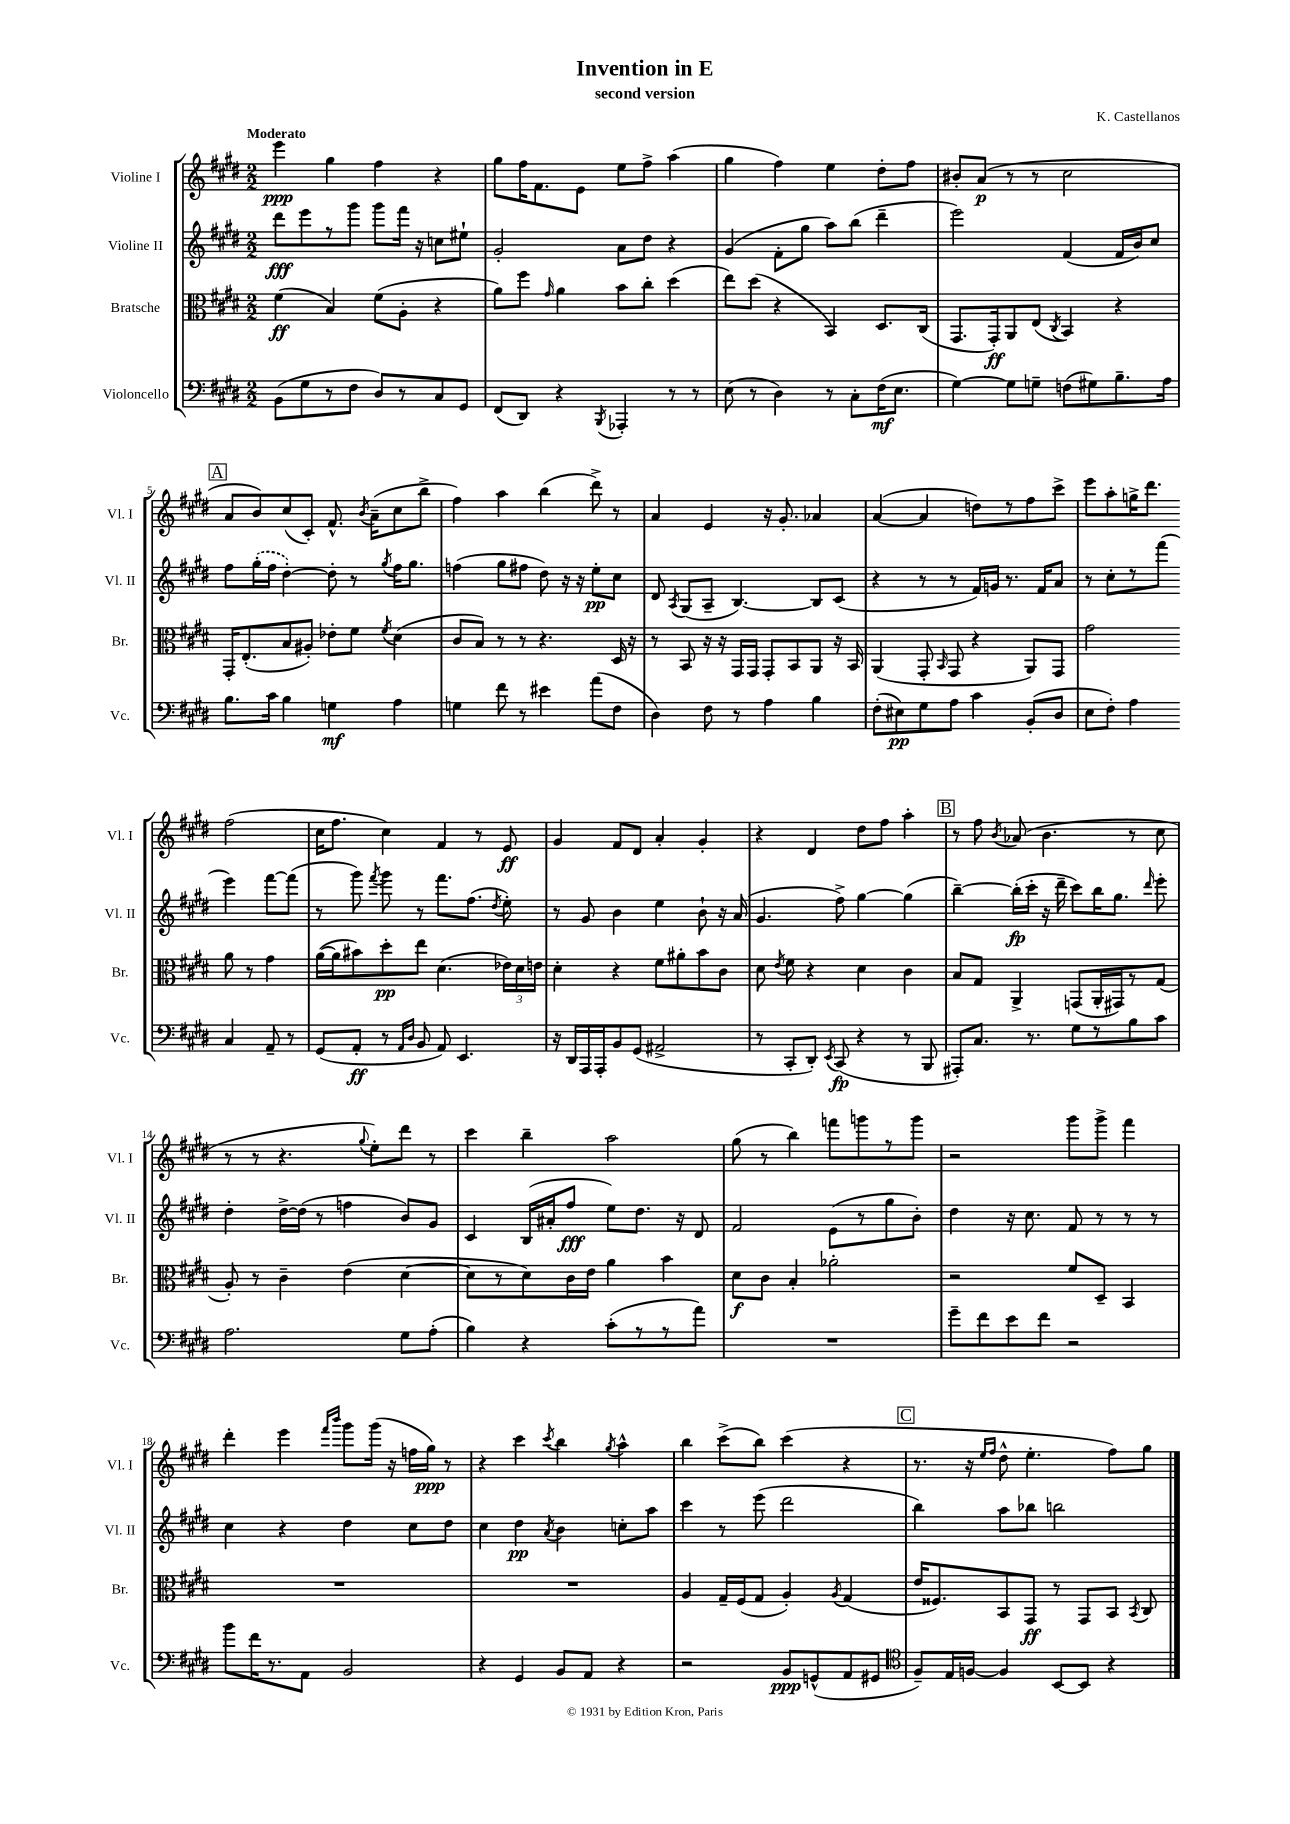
\header { title = "Invention in E" composer = "K. Castellanos" subtitle = "second version" }
<<
\new StaffGroup <<
\new Staff = "s0" \with { instrumentName = "Violine I" shortInstrumentName = "Vl. I" } {
    \clef treble \key e \major \numericTimeSignature \time 2/2 \tempo "Moderato"
    \autoBeamOff e'''4\ppp gis''4 fis''4 r4 |
    gis''8[ fis''16 fis'8. e'8] e''8[ fis''8]-> a''4( |
    gis''4 fis''4) e''4 dis''8[-. fis''8] |
    bis'8[-. a'8]\p( r8 r8 cis''2 |
    \mark \markup { \box "A" } a'8[ b'8) cis''8( cis'8]-.) fis'8.-^ \acciaccatura { b'8 } a'16[--( cis''8 b''8]-> |
    fis''4) a''4 b''4( dis'''8->) r8 |
    a'4 e'4 r16 gis'8.-. aes'4 |
    a'4~( a'4 d''8[) r8 fis''8 cis'''8]-> |
    e'''8[ a''8-. g''16-> dis'''8.] fis''2( |
    cis''16[ fis''8.] cis''4) fis'4 r8 e'8\ff |
    gis'4 fis'8[ dis'8] a'4-. gis'4-. |
    r4 dis'4 dis''8[ fis''8] a''4-. |
    \mark \markup { \box "B" } r8 fis''8 \acciaccatura { b'8 } aes'8( b'4. r8 cis''8 |
    r8 r8 r4. \appoggiatura { gis''8 } e''8[-.) dis'''8] r8 |
    cis'''4 b''4-- a''2 |
    gis''8( r8 b''4) f'''8[ g'''8 r8 g'''8] |
    r2 gis'''8[ gis'''8]-> fis'''4 |
    dis'''4-. e'''4 \grace { fis'''16[ b'''16] } gis'''8[ gis'''16]( r16 f''16[ gis''16]\ppp) r8 |
    r4 cis'''4 \acciaccatura { cis'''8 } b''4 \acciaccatura { gis''8 } a''4-^ |
    b''4 cis'''8[->( b''8]) cis'''4( r4 |
    \mark \markup { \box "C" } r8. r16 \grace { e''16[ fis''16] } dis''8-^ e''4.-. fis''8[) gis''8] \bar "|." |
}
\new Staff = "s1" \with { instrumentName = "Violine II" shortInstrumentName = "Vl. II" } {
    \clef treble \key e \major \numericTimeSignature \time 2/2
    \autoBeamOff dis'''8[\fff e'''8 r8 gis'''8] gis'''8[ fis'''16] r16 c''8[ eis''8]-! |
    gis'2-. a'8[ dis''8] r4 |
    gis'4( fis'8[-. gis''8] a''8[) b''8]( dis'''4-- |
    e'''2) fis'4( fis'16[ b'16) cis''8] |
    \mark \markup { \box "A" } fis''8[ \once \slurDashed gis''16-.( fis''16] dis''4~-.) dis''8-. r8 \acciaccatura { gis''8 } fis''16[ gis''8.] |
    f''4( gis''8[ fis''8] dis''8) r16 r16 e''8[-.\pp cis''8] |
    dis'8 \acciaccatura { a8 } gis8[( a8]-- b4.~) b8[ cis'8]( |
    r4 r8 r8 fis'16[) g'16] r8. fis'16[ a'8] |
    r8 cis''8[-. r8 fis'''8]( e'''4) fis'''8[~ fis'''8]( |
    r8 gis'''8) \acciaccatura { fis'''8 } gis'''8 r8 fis'''8.[ fis''8.]( \acciaccatura { dis''8 } e''8-.) |
    r8 gis'8 b'4 e''4 b'8-! r16 a'16( |
    gis'4. fis''8->) gis''4~ gis''4( |
    \mark \markup { \box "B" } b''4~--) b''16[-.\fp( cis'''16]-. r16 dis'''16-- cis'''8[) b''16 gis''8.] \grace { dis'''16 } e'''8-. |
    dis''4-. dis''16[~-> dis''16]( r8 f''4 b'8[) gis'8] |
    cis'4 b16[( ais'16-. fis''8]\fff e''8[) dis''8.] r16 dis'8 |
    fis'2 e'8[( r8 gis''8 b'8]-.) |
    dis''4 r16 cis''8. fis'8 r8 r8 r8 |
    cis''4 r4 dis''4 cis''8[ dis''8] |
    cis''4 dis''4\pp \acciaccatura { a'8 } b'4 c''8[-. a''8] |
    cis'''4 r8 e'''8( dis'''2 |
    \mark \markup { \box "C" } b''4) a''8[ bes''8] b''2 \bar "|." |
}
\new Staff = "s2" \with { instrumentName = "Bratsche" shortInstrumentName = "Br." } {
    \clef alto \key e \major \numericTimeSignature \time 2/2
    \autoBeamOff fis'4\ff( b4) fis'8[( a8]-. r4 |
    a'8[) fis''8] \grace { gis'16 } a'4 b'8[ cis''8]-. dis''4( |
    e''8[) dis''8]( r4 b,4) dis8.[ cis16]( |
    gis,8.[ gis,16-.\ff) a,8 e8]( \acciaccatura { cis8 } b,4) r4 |
    \mark \markup { \box "A" } gis,16[-. e8.-.( b8 ais8]-.) ees'8[-. fis'8] \acciaccatura { fis'8 } dis'4( |
    cis'8[ b8]) r8 r8 r4. dis16 r16 |
    r8 b,8 r16 r16 gis,16[ gis,16] gis,8[-. b,8 a,8] r16 b,16 |
    a,4( gis,8-. \grace { b,16 } gis,8 r4 a,8[) gis,8] |
    gis'2 a'8 r8 gis'4 |
    a'16[~( a'16 bis'8) dis''8-.\pp e''8] dis'4.( \tuplet 3/2 { ees'16[) dis'16 e'16] } |
    dis'4-. r4 fis'8[ ais'8-. b'8 cis'8] |
    dis'8 \acciaccatura { e'8 } fis'8 r4 dis'4 cis'4 |
    \mark \markup { \box "B" } b8[ gis8] a,4-> g,8[( a,16-. gis,16) r8 gis8]( |
    a8-.) r8 cis'4-- e'4( dis'4~ |
    dis'8[ r8 dis'8) cis'16 e'16] a'4 b'4 |
    dis'8[\f cis'8] b4-. aes'2-. |
    r2 fis'8[ dis8]-- b,4 |
    R1 |
    R1 |
    a4 gis16[-- fis16( gis8] a4-.) \acciaccatura { a8 } gis4( |
    \mark \markup { \box "C" } e'16[ fisis8.) b,8 gis,8]\ff r8 gis,8[ b,8] \acciaccatura { b,8 } cis8 \bar "|." |
}
\new Staff = "s3" \with { instrumentName = "Violoncello" shortInstrumentName = "Vc." } {
    \clef bass \key e \major \numericTimeSignature \time 2/2
    \autoBeamOff b,8[( gis8 r8 fis8] dis8[) r8 cis8 gis,8] |
    fis,8[( dis,8]) r4 \acciaccatura { b,,8 } aes,,4-. r8 r8 |
    e8( r8 dis4) r8 cis8[-. fis16\mf( e8.] |
    gis4~) gis8[ g8]-- f8[( gis8) b8.-- a16] |
    \mark \markup { \box "A" } b8.[ cis'16] b4 g4\mf a4 |
    g4 fis'8 r8 eis'4 a'8[( fis8] |
    dis4) fis8 r8 a4 b4 |
    fis8[-.( eis8\pp) gis8 a8] cis'4 b,8[-.( dis8] |
    e8[ fis8]-.) a4 cis4 a,8-- r8 |
    gis,8[( a,8]-.\ff r8 \grace { a,16[ dis16] } b,8 a,8) e,4. |
    r16 dis,16[ a,,16 a,,16-. b,8 gis,8]( ais,2-> |
    r8 cis,8[-. dis,8]-.) \acciaccatura { e,8 } cis,8\fp( r4 r8 b,,8 |
    \mark \markup { \box "B" } ais,,8[-.) cis8.] r8. gis8[ r8 b8 cis'8] |
    a2. gis8[ a8]-.( |
    b4) r4 cis'8[-.( r8 r8 a'8]) |
    R1 |
    gis'8[-- fis'8 e'8 fis'8] r2 |
    b'8[ fis'16 r8. a,8] b,2 |
    r4 gis,4 b,8[ a,8] r4 |
    r2 b,8[\ppp g,8-^( a,8 gis,8] |
    \mark \markup { \box "C" } \clef tenor fis8[--) e16 f16]~ f4 b,8[~ b,8] r4 \bar "|." |
}
>>
>>
